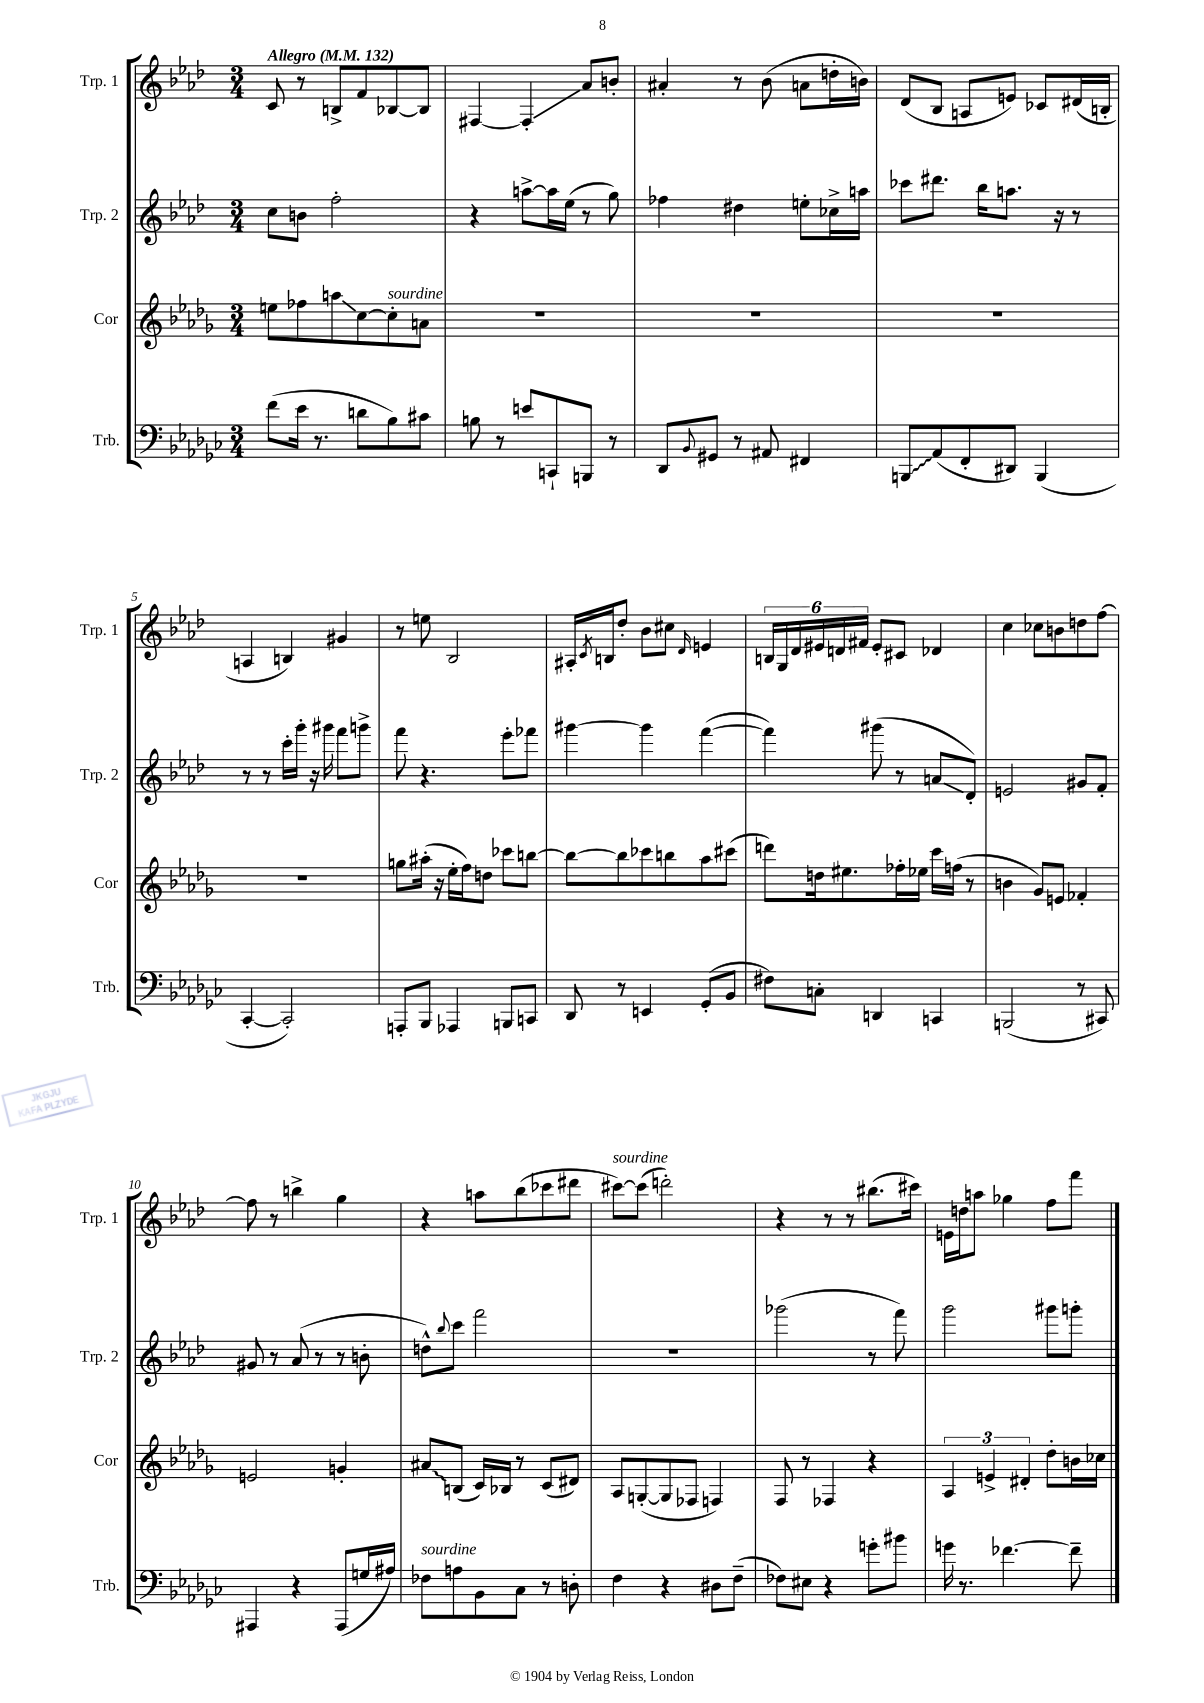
<<
\new StaffGroup <<
\new Staff = "s0" \with { instrumentName = "Trp. 1" shortInstrumentName = "Trp. 1" } {
    \clef treble \key aes \major \numericTimeSignature \time 3/4 \tempo "Allegro" 4 = 132
    c'8 r8 b8-> f'8 bes8~ bes8 |
    fis4~ fis4-.\glissando aes'8 b'8-. |
    ais'4-. r8 bes'8( a'8 d''16-. b'16) |
    des'8( bes8 a8 e'8) ces'8 dis'16( b16-. |
    a4 b4) gis'4 |
    r8 e''8 bes2 |
    ais16-. \acciaccatura { c'8 } b16 des''8-. bes'8 cis''8 \grace { des'16 } e'4 |
    \tuplet 6/4 { b16 g16 des'16 eis'16 d'16 fis'16 } eis'8-. cis'8 des'4 |
    c''4 ces''8 b'8 d''8 f''8~ |
    f''8 r8 b''4-> g''4 |
    r4 a''8 bes''8( ces'''8 dis'''8 |
    cis'''8~^\markup { \italic "sourdine" }) cis'''8( d'''2-.) |
    r4 r8 r8 bis''8.( cis'''16) |
    e'16 d''16 a''8 ges''4 f''8 f'''8 \bar "|." |
}
\new Staff = "s1" \with { instrumentName = "Trp. 2" shortInstrumentName = "Trp. 2" } {
    \clef treble \key aes \major \numericTimeSignature \time 3/4
    c''8 b'8 f''2-. |
    r4 a''8~-> a''16 ees''16( r8 g''8) |
    fes''4 dis''4 e''8-. ces''16-> a''16 |
    ces'''8 dis'''8. bes''16 a''8. r16 r8 |
    r8 r8 c'''16-. g'''16-. r16 gis'''16 f'''8 g'''8-> |
    f'''8 r4. ees'''8-. fes'''8 |
    gis'''4~ gis'''4 f'''4~( |
    f'''4) gis'''8( r8 a'8\glissando des'8-.) |
    e'2 gis'8 f'8-. |
    gis'8 r8 aes'8( r8 r8 b'8-. |
    d''8-^) \appoggiatura { bes''8 } c'''8 f'''2 |
    R2. |
    ges'''2( r8 f'''8) |
    g'''2 gis'''8 g'''8-. \bar "|." |
}
\new Staff = "s2" \with { instrumentName = "Cor" shortInstrumentName = "Cor" } {
    \clef treble \key des \major \numericTimeSignature \time 3/4
    e''8 fes''8 a''8\glissando c''8~ c''8-.^\markup { \italic "sourdine" } a'8 |
    R2. |
    R2. |
    R2. |
    R2. |
    g''8 ais''16-.( r16 ees''16-. f''16) d''8 ces'''8 b''8~ |
    b''8~ b''8 ces'''8 b''8 aes''8 cis'''8( |
    d'''8) d''16 eis''8. fes''16-. ees''16 c'''16 f''16( r8 |
    b'4 ges'8) e'8 fes'4-. |
    e'2 g'4-. |
    \once \override Glissando.style = #'zigzag ais'8\glissando b8( c'16) bes16 r8 c'8( dis'8) |
    aes8 g8~-.( g8 fes8 f4) |
    f8 r8 fes4 r4 |
    \tuplet 3/2 { aes4 e'4-> dis'4-. } des''8-. b'16 ces''16 \bar "|." |
}
\new Staff = "s3" \with { instrumentName = "Trb." shortInstrumentName = "Trb." } {
    \clef bass \key ges \major \numericTimeSignature \time 3/4
    f'8( ees'16 r8. d'8 bes8) cis'8 |
    b8 r8 e'8 c,8-! b,,8 r8 |
    des,8 \appoggiatura { bes,8 } gis,8 r8 ais,8 fis,4 |
    \once \override Glissando.style = #'zigzag b,,8\glissando aes,8( f,8-. dis,8) b,,4( |
    ces,4~-. ces,2-.) |
    a,,8-. bes,,8 aes,,4 b,,8 c,8 |
    des,8 r8 e,4 ges,8-.( bes,8 |
    fis8) c8-. d,4 c,4 |
    b,,2( r8 cis,8) |
    ais,,4 r4 ais,,8( g16 ais16) |
    fes8^\markup { \italic "sourdine" } a8 bes,8 ces8 r8 d8-. |
    f4 r4 dis8 f8--( |
    fes8) eis8 r4 g'8-. bis'8 |
    g'16 r8. fes'4.~ fes'8-- \bar "|." |
}
>>
>>
